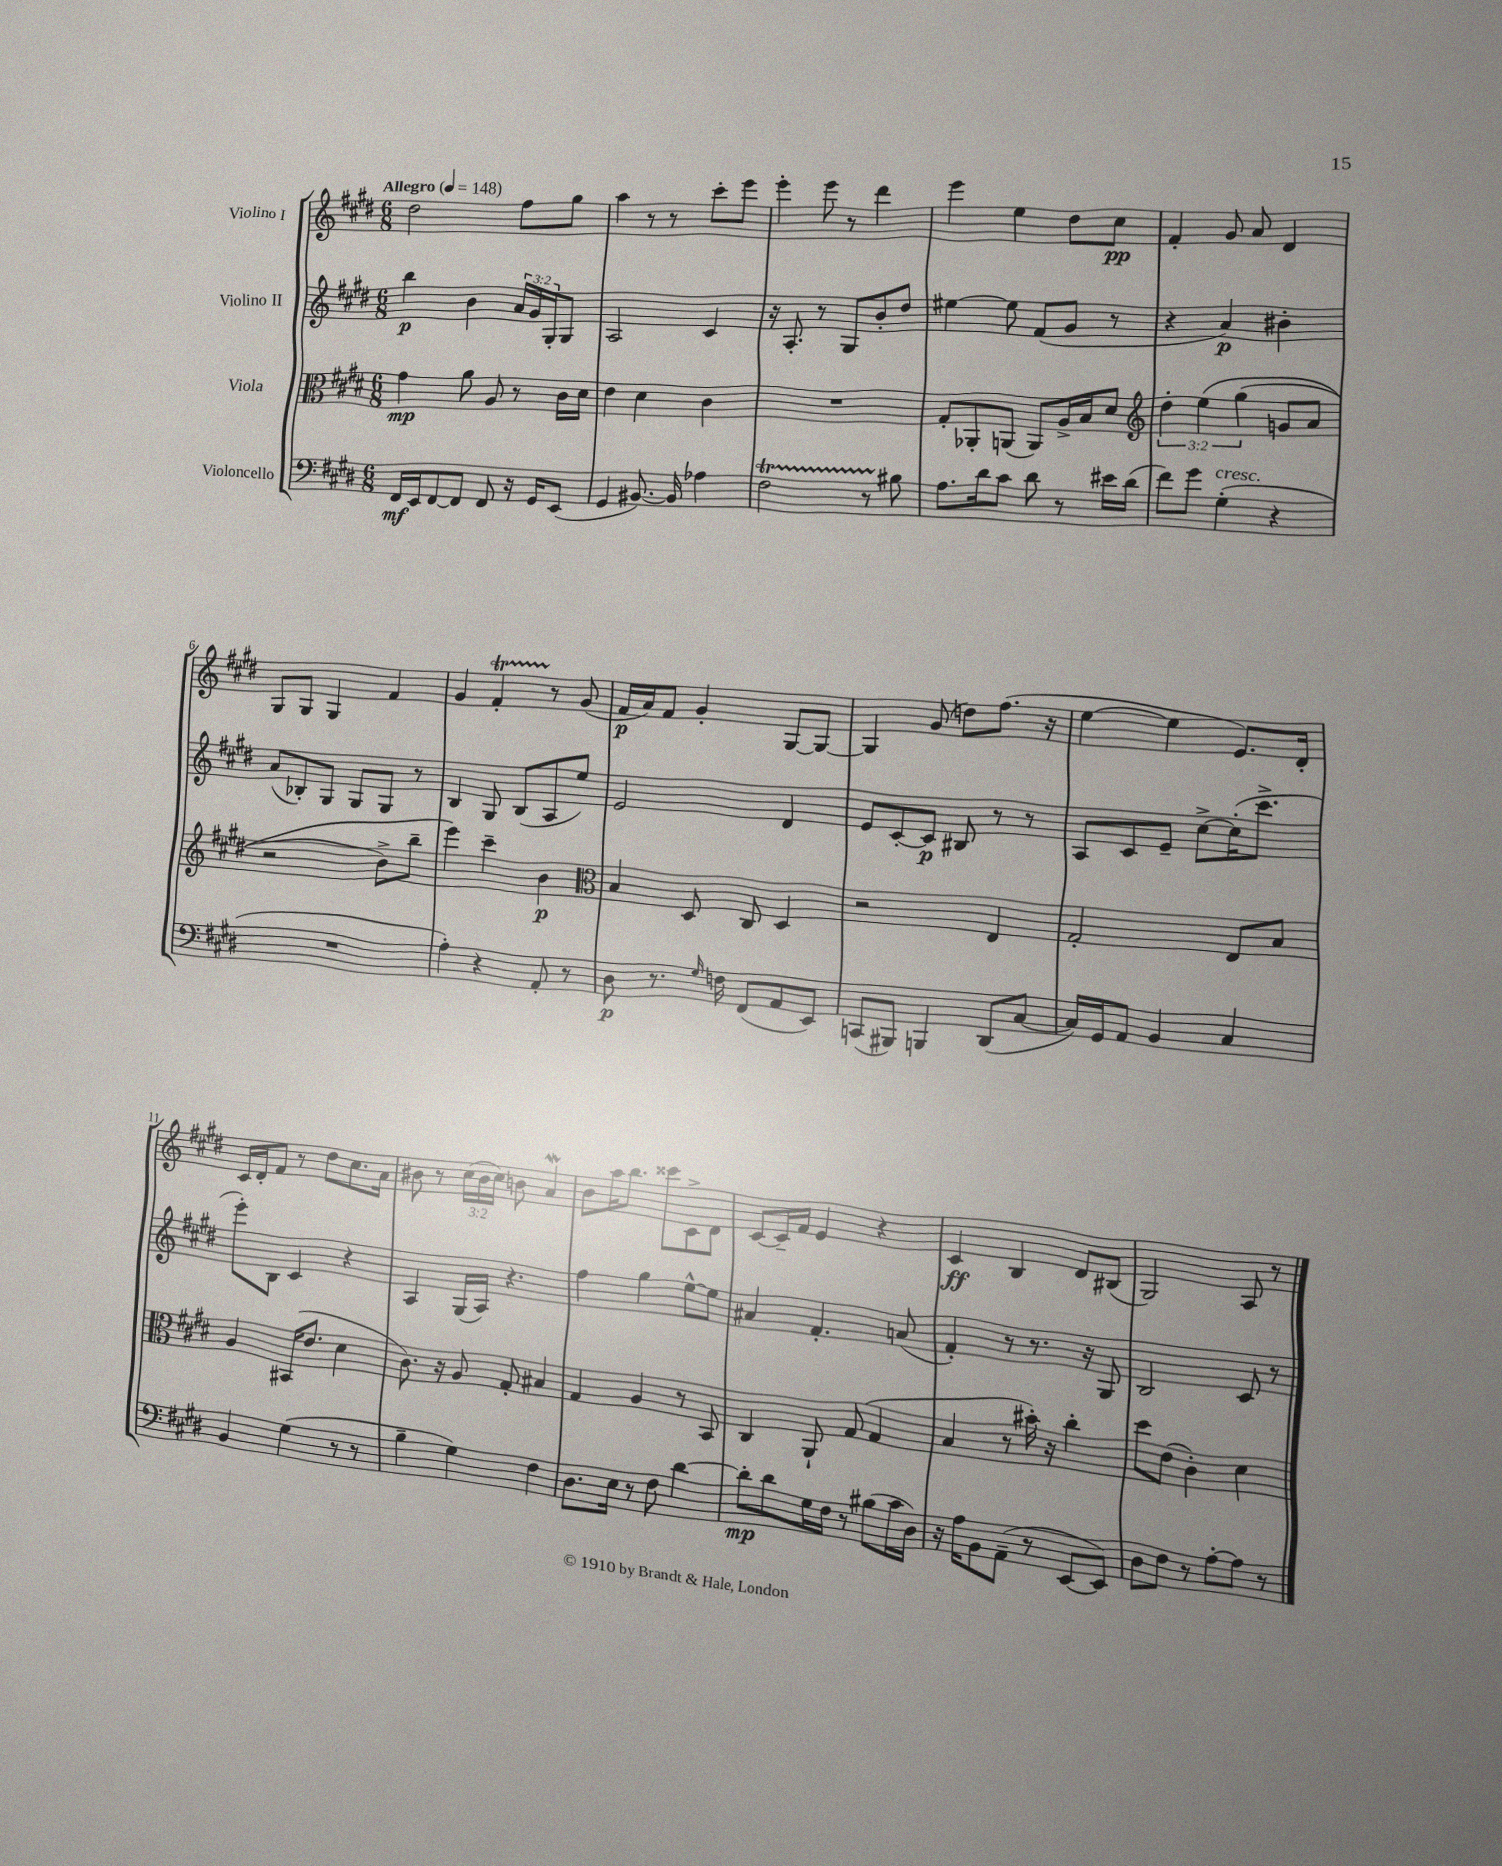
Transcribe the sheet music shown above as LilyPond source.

<<
\new StaffGroup <<
\new Staff = "s0" \with { instrumentName = "Violino I" } {
    \clef treble \key e \major \numericTimeSignature \time 6/8 \override Staff.TupletNumber.text = #tuplet-number::calc-fraction-text \tempo "Allegro" 4 = 148
    dis''2 fis''8 gis''8 |
    a''4 r8 r8 cis'''8-. e'''8 |
    e'''4-. e'''8 r8 dis'''4 |
    e'''4 e''4 dis''8 cis''8\pp |
    fis'4-. gis'8 a'8 dis'4 |
    gis8 gis8 gis4 fis'4 |
    gis'4 fis'4-.\startTrillSpan r8\stopTrillSpan gis'8( |
    fis'16\p a'16) fis'8 gis'4-. gis8~ gis8~ |
    gis4 gis'8( d''8) fis''8.( r16 |
    e''4~ e''4 e'8.) dis'16-. |
    cis'16 dis'16-. fis'8 r8 dis''8 cis''8. a'16 |
    bis'8 r8 \tuplet 3/2 { cis''16( bis'16 cis''16) } b'8 a'4\mordent |
    b'8 a''16 b''8. cisis'''8 cis'8-> dis'8 |
    cis'8~ cis'16-- fis'16 e'4 r4 |
    cis'4\ff b4 dis'8 bis8( |
    gis2) a8 r8 \bar "|." |
}
\new Staff = "s1" \with { instrumentName = "Violino II" } {
    \clef treble \key e \major \numericTimeSignature \time 6/8 \override Staff.TupletNumber.text = #tuplet-number::calc-fraction-text
    b''4\p b'4 \tuplet 3/2 { a'16 gis'16 gis16-. } gis8 |
    a2 cis'4 |
    r16 a8.-. r8 gis8 b'8-. dis''8 |
    eis''4~ eis''8 fis'8( gis'8 r8 |
    r4 a'4\p) bis'4-. |
    a'8( bes8-.) gis8 gis8 gis8 r8 |
    b4 gis8 b8( a8 e''8) |
    e'2 dis'4 |
    e'8 cis'8~-. cis'8\p bis8 r8 r8 |
    a8 cis'8 e'8-- cis''8~-> cis''16-.( cis'''8.-> |
    e'''8-.) b8 cis'4 r4 |
    a4 gis16( a16) r4. |
    fis''4 gis''4 e''8~-^ e''8 |
    ais'4 fis'4.-. a'8( |
    fis'4-.) r8 r8. r16 gis8 |
    b2 cis'8 r8 \bar "|." |
}
\new Staff = "s2" \with { instrumentName = "Viola" } {
    \clef alto \key e \major \numericTimeSignature \time 6/8 \override Staff.TupletNumber.text = #tuplet-number::calc-fraction-text
    gis'4\mp a'8 a8 r8 cis'16 dis'16 |
    e'4 dis'4 cis'4 |
    R2. |
    gis8-. aes,8-. a,8( a,8) a16-> b16 dis'8 |
    \clef treble \tuplet 3/2 { dis''4-. e''4\( gis''4( } g'8 a'8 |
    r2 b'8->) b''8-- |
    e'''4\) cis'''4-- b'4\p |
    \clef alto b4 dis8 cis8 dis4 |
    r2 e4 |
    gis2-. e8 b8 |
    a4 bis,16( e'8. dis'4 |
    cis'8.) r16 a8 gis8-. bis4 |
    gis4 a4 r8 b,8 |
    cis4 a,8-! gis8( gis4 |
    b4 r8 bis'16-.) r16 cis''4-. |
    dis''8 e'8( cis'4-.) dis'4 \bar "|." |
}
\new Staff = "s3" \with { instrumentName = "Violoncello" } {
    \clef bass \key e \major \numericTimeSignature \time 6/8
    fis,16\mf e,16 fis,8~ fis,8 fis,8 r16 gis,16 e,8( |
    gis,4 bis,8.~) bis,16 aes4 |
    fis2\startTrillSpan r8 bis8\stopTrillSpan |
    a8. dis'16 cis'8 dis'8 r8 eis'16 dis'16( |
    fis'8) gis'8 gis4-.^\markup { \italic "cresc." }( r4 |
    R2. |
    a4-.) r4 a,8-. r8 |
    dis8\p r8. \grace { gis16 } f16 fis,8( a,8 e,8) |
    c,8( bis,,8) b,,4 dis,8( cis8~ |
    cis16) gis,16 a,8 b,4 cis4 |
    b,4 gis4( r8 r8 |
    b4-- gis4) fis4 |
    dis8. e16 r8 fis8 dis'4~ |
    dis'8-.\mp dis'8 gis16 fis16 r8 bis8( cis'16 dis16) |
    r16 a16 b,8 a,8--( r8 e,8~ e,8) |
    dis8 fis8 r8 a8~-. a8 r8 \bar "|." |
}
>>
>>
